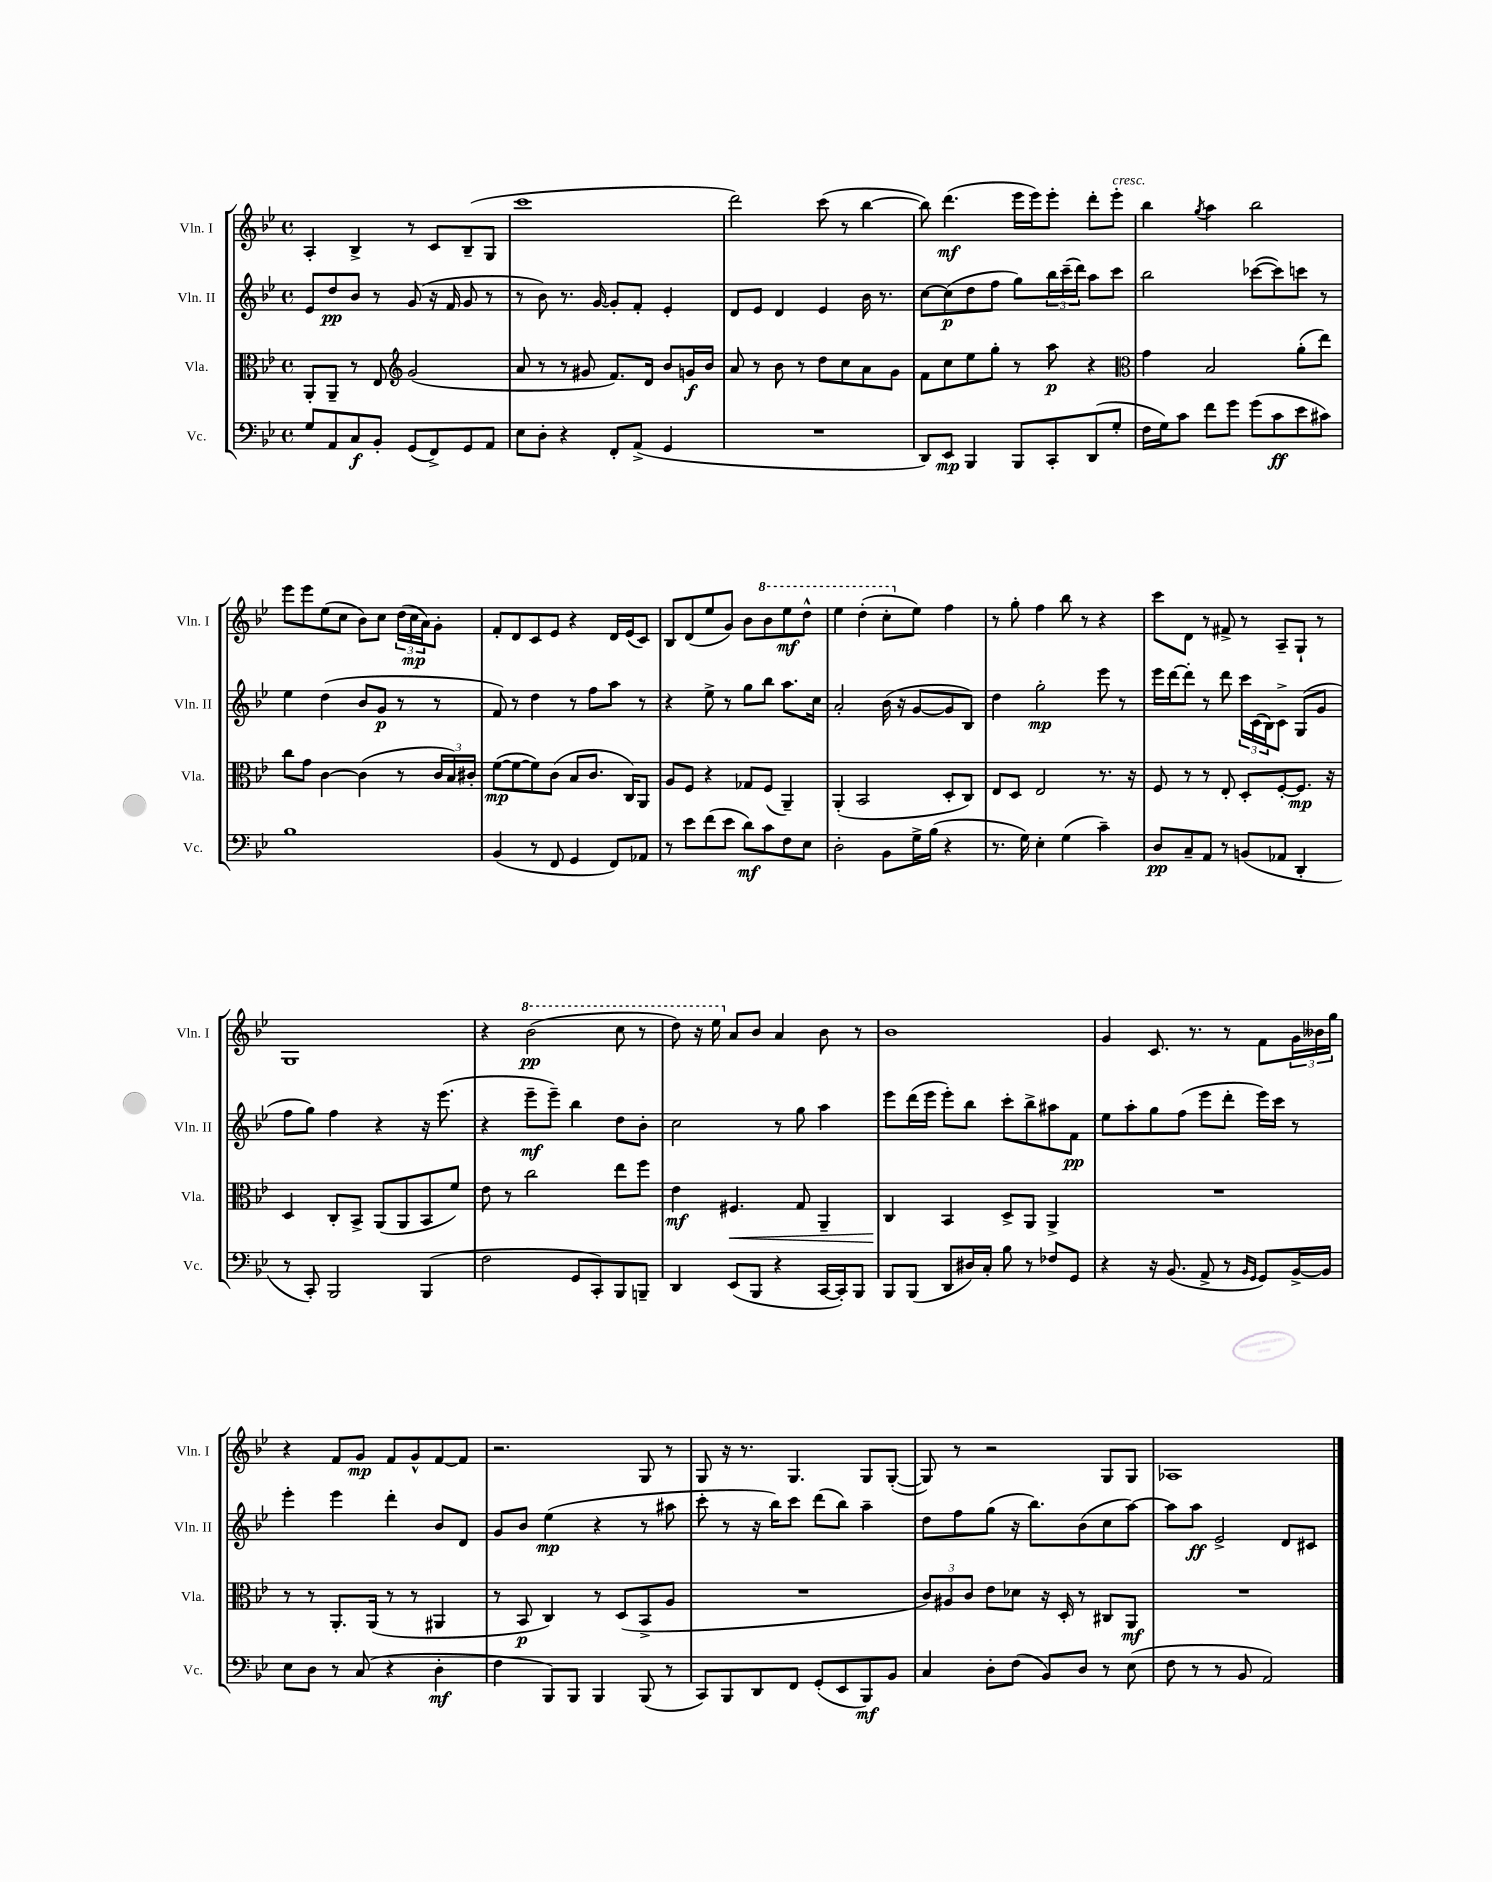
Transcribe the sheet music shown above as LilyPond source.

<<
\new StaffGroup <<
\new Staff = "s0" \with { instrumentName = "Vln. I" shortInstrumentName = "Vln. I" } {
    \clef treble \key bes \major \defaultTimeSignature \time 4/4
    a4-. bes4-> r8 c'8 bes8--( g8 |
    c'''1 |
    d'''2) c'''8( r8 bes''4~ |
    bes''8) d'''4.\mf( ees'''16 ees'''16) ees'''8-. d'''8-. ees'''8-.^\markup { \italic "cresc." } |
    bes''4 \acciaccatura { g''8 } a''4 bes''2 |
    ees'''8 ees'''8 ees''8( c''8 bes'8) c''8 \tuplet 3/2 { d''16( c''16\mp a'16) } g'8-. |
    f'8-. d'8 c'8 ees'8 r4 d'16 ees'16( c'8) |
    bes8 d'8( ees''8 g'8) bes'8 \ottava #1 bes''8 ees'''8\mf d'''8-^ |
    ees'''4 d'''4-.( c'''8-. \ottava #0 ees''8) f''4 |
    r8 g''8-. f''4 bes''8 r8 r4 |
    c'''8 d'8 r8 fis'8-> r8 a8-- g8-! r8 |
    g1 |
    r4 \ottava #1 bes''2\pp( c'''8 r8 |
    d'''8) r16 ees'''16 \ottava #0 a'8 bes'8 a'4 bes'8 r8 |
    bes'1 |
    g'4 c'8. r8. r8 f'8 \tuplet 3/2 { g'16 beses'16 g''16 } |
    r4 f'8 g'8\mp f'8 g'8-^ f'8~ f'8 |
    r2. g8 r8 |
    g8 r16 r8. g4. g8 g8~-.( |
    g8) r8 r2 g8 g8 |
    aes1 \bar "|." |
}
\new Staff = "s1" \with { instrumentName = "Vln. II" shortInstrumentName = "Vln. II" } {
    \clef treble \key bes \major \defaultTimeSignature \time 4/4
    ees'8 d''8\pp bes'8 r8 g'8( r16 f'16 g'8 r8 |
    r8 bes'8) r8. g'16~ g'8-. f'8-. ees'4-. |
    d'8 ees'8 d'4 ees'4 bes'16 r8. |
    c''8~ c''8\p( d''8 f''8 g''8) \tuplet 3/2 { bes''16 c'''16--( d'''16) } a''8 c'''8 |
    bes''2 ces'''8~( ces'''8) c'''8 r8 |
    ees''4 d''4( bes'8 g'8\p r8 r8 |
    f'8) r8 d''4 r8 f''8 a''8 r8 |
    r4 ees''8-> r8 g''8 bes''8 a''8. c''16 |
    a'2-. bes'16( r16 g'8~ g'8 bes8) |
    d''4 g''2-.\mp ees'''8 r8 |
    ees'''16 d'''16~ d'''8-. r8 d'''8 \tuplet 3/2 { c'''16 c'16( bes16) } c'8-> g8( g'8 |
    f''8 g''8) f''4 r4 r16 ees'''8.( |
    r4 ees'''8--\mf ees'''8--) bes''4 d''8 bes'8-. |
    c''2 r8 g''8 a''4 |
    ees'''8 d'''16( ees'''16 ees'''8-.) bes''8 c'''8-. bes''8-> ais''8 f'8\pp |
    ees''8 a''8-. g''8 f''8( ees'''8 d'''8-. ees'''16) c'''16 r8 |
    ees'''4-. ees'''4 d'''4-. bes'8 d'8 |
    g'8 bes'8 ees''4\mp( r4 r8 ais''8 |
    c'''8-. r8 r16 bes''16) c'''8 d'''8( bes''8) a''4-- |
    d''8 f''8 g''8( r16 bes''8.) bes'8( c''8 a''8~) |
    a''8 a''8\ff ees'2-> d'8 cis'8 \bar "|." |
}
\new Staff = "s2" \with { instrumentName = "Vla." shortInstrumentName = "Vla." } {
    \clef alto \key bes \major \defaultTimeSignature \time 4/4
    a,8-. a,8-- r8 ees8 \clef treble g'2( |
    a'8 r8 r8 gis'8 f'8.) d'16 bes'8 g'16\f bes'16 |
    a'8 r8 bes'8 r8 d''8 c''8 a'8 g'8 |
    f'8 c''8 ees''8 g''8-. r8 a''8\p r4 |
    \clef alto g'4 bes2 a'8-.( ees''8) |
    c''8 g'8 c'4~ c'4( r8 \tuplet 3/2 { c'16 bes16) cis'16-. } |
    f'8~\mp( f'8~ f'8) c'8( bes8 c'8. c16) a,8 |
    a8 f8 r4 ges8 f8( a,4--) |
    a,4-.( bes,2 d8-. c8) |
    ees8 d8 ees2 r8. r16 |
    f8 r8 r8 ees8-. d8-. f8~-. f8.\mp r16 |
    d4 c8-. bes,8-> a,8( a,8 bes,8 f'8) |
    ees'8 r8 c''2 ees''8 f''8 |
    ees'4\mf fis4.\< g8 a,4-- |
    c4\! bes,4 d8-> a,8 a,4-> |
    R1 |
    r8 r8 a,8.-. a,16( r8 r8 ais,4 |
    r8 bes,8\p c4) r8 d8( bes,8-> a8 |
    R1 |
    \tuplet 3/2 { c'8) ais8 c'8 } ees'8 des'8 r16 d16-. r8 cis8 a,8\mf |
    R1 \bar "|." |
}
\new Staff = "s3" \with { instrumentName = "Vc." shortInstrumentName = "Vc." } {
    \clef bass \key bes \major \defaultTimeSignature \time 4/4
    g8 a,8 c8\f bes,8-. g,8( f,8->) g,8 a,8 |
    ees8 d8-. r4 f,8-. a,8->( g,4 |
    R1 |
    d,8) ees,8\mp bes,,4 bes,,8 c,8-. d,8( g8-. |
    f16 g16) c'8 f'8 g'8 g'8( c'8\ff ees'8 cis'8) |
    bes1 |
    bes,4( r8 f,8 g,4 f,8) aes,8 |
    r8 ees'8 f'8( ees'8 d'8\mf) c'8 f8 ees8 |
    d2-. bes,8 g16-> bes16( r4 |
    r8. g16) ees4-. g4( c'4--) |
    d8\pp c8-- a,8 r8 b,8( aes,8 d,4-. |
    r8 c,8-.) bes,,2 bes,,4( |
    f2 g,8 c,8-.) bes,,8 b,,8-- |
    d,4 ees,8( bes,,8 r4 c,16~ c,16-.) bes,,8 |
    bes,,8 bes,,8( d,8 dis16) c16-. bes8 r8 fes8 g,8 |
    r4 r16 bes,8.( a,8-> r8 \grace { bes,16 g,16 } g,8) bes,16~-> bes,16 |
    ees8 d8 r8 c8( r4 d4-.\mf |
    f4 bes,,8) bes,,8 bes,,4 bes,,8( r8 |
    c,8) bes,,8 d,8 f,8 g,8-.( ees,8 bes,,8\mf) bes,8 |
    c4 d8-. f8( bes,8) d8 r8 ees8( |
    f8 r8 r8 bes,8 a,2) \bar "|." |
}
>>
>>
\layout { \context { \Score \remove "Bar_number_engraver" } }
